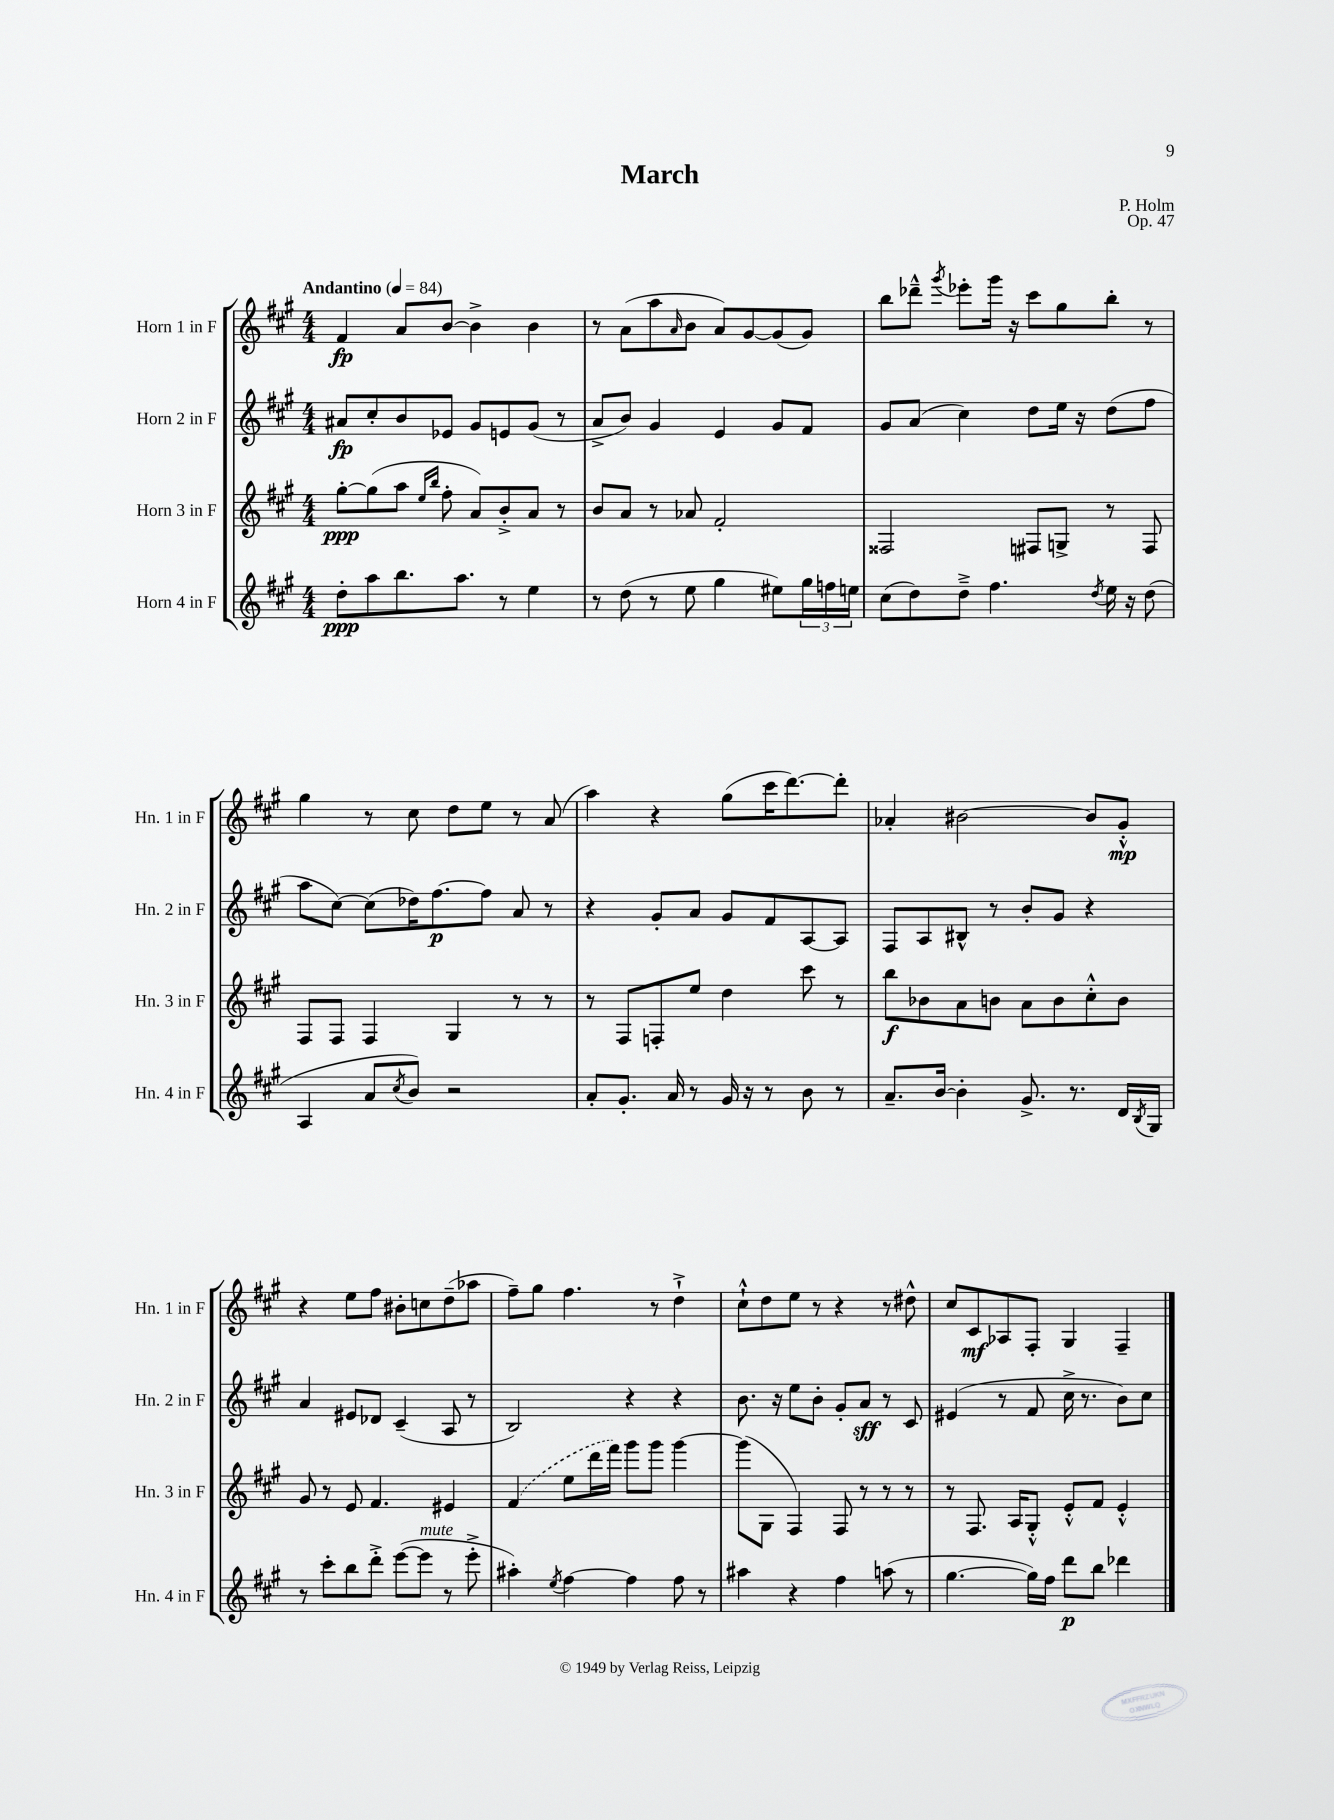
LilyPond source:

\header { title = "March" composer = "P. Holm" opus = "Op. 47" }
<<
\new StaffGroup <<
\new Staff = "s0" \with { instrumentName = "Horn 1 in F" shortInstrumentName = "Hn. 1 in F" } {
    \clef treble \key a \major \numericTimeSignature \time 4/4 \tempo "Andantino" 4 = 84
    fis'4\fp a'8 b'8~ b'4-> b'4 |
    r8 a'8( a''8 \grace { a'16 } b'8 a'8) gis'8~ gis'8( gis'8) |
    b''8 des'''8---^ \acciaccatura { gis'''8 } ees'''8-. gis'''16 r16 cis'''8 gis''8 b''8-. r8 |
    gis''4 r8 cis''8 d''8 e''8 r8 a'8( |
    a''4) r4 gis''8( cis'''16 d'''8.~) d'''8-. |
    aes'4-. bis'2~ bis'8 gis'8-.-^\mp |
    r4 e''8 fis''8 bis'8-. c''8 d''8--( aes''8 |
    fis''8--) gis''8 fis''4. r8 d''4-!-> |
    cis''8-!-^ d''8 e''8 r8 r4 r8 dis''8-^ |
    cis''8 cis'8\mf aes8 fis8-. gis4 fis4-- \bar "|." |
}
\new Staff = "s1" \with { instrumentName = "Horn 2 in F" shortInstrumentName = "Hn. 2 in F" } {
    \clef treble \key a \major \numericTimeSignature \time 4/4
    ais'8\fp cis''8-. b'8 ees'8 gis'8 e'8 gis'8( r8 |
    a'8-> b'8) gis'4 e'4 gis'8 fis'8 |
    gis'8 a'8( cis''4) d''8 e''16 r16 d''8( fis''8 |
    a''8 cis''8~) cis''8( des''16) fis''8.~\p fis''8 a'8 r8 |
    r4 gis'8-. a'8 gis'8 fis'8 a8~ a8 |
    fis8 a8 bis8-^ r8 b'8-. gis'8 r4 |
    a'4 eis'8 des'8 cis'4--( a8 r8 |
    b2) r4 r4 |
    b'8. r16 e''8 b'8-. gis'8-. a'8\sff r8 cis'8 |
    eis'4( r8 fis'8 cis''16-> r8. b'8) cis''8 \bar "|." |
}
\new Staff = "s2" \with { instrumentName = "Horn 3 in F" shortInstrumentName = "Hn. 3 in F" } {
    \clef treble \key a \major \numericTimeSignature \time 4/4
    gis''8~-.\ppp gis''8( a''8 \grace { e''16 b''16 } fis''8-. a'8) b'8-.-> a'8 r8 |
    b'8 a'8 r8 aes'8 fis'2-. |
    fisis2 fis8 g8-> r8 fis8 |
    fis8 fis8 fis4 gis4 r8 r8 |
    r8 fis8 f8-. e''8 d''4 cis'''8 r8 |
    b''8\f bes'8 a'8 b'8 a'8 b'8 cis''8-.-^ b'8 |
    gis'8 r8 e'8 fis'4. eis'4 |
    \once \slurDashed fis'4( e''8 d'''16 fis'''16) gis'''8 gis'''8 gis'''4~ |
    gis'''8( gis8 fis4) fis8 r8 r8 r8 |
    r8 fis8. a16 gis8-.-^ e'8-.-^ fis'8 e'4-.-^ \bar "|." |
}
\new Staff = "s3" \with { instrumentName = "Horn 4 in F" shortInstrumentName = "Hn. 4 in F" } {
    \clef treble \key a \major \numericTimeSignature \time 4/4
    d''8-.\ppp a''8 b''8. a''8. r8 e''4 |
    r8 d''8( r8 e''8 gis''4 eis''8) \tuplet 3/2 { gis''16 f''16 e''16 } |
    cis''8( d''8) d''8---> fis''4. \acciaccatura { d''8 } e''16 r16 d''8( |
    a4 a'8 \acciaccatura { cis''8 } b'8) r2 |
    a'8-. gis'8.-. a'16 r8 gis'16 r16 r8 b'8 r8 |
    a'8.-- b'16~ b'4-. gis'8.-> r8. d'16 \acciaccatura { b8 } gis16 |
    r8 cis'''8-. b''8 d'''8-.-> e'''8~( e'''8^\markup { \italic "mute" } r8 e'''8-.-> |
    ais''4-.) \acciaccatura { e''8 } fis''4~ fis''4 fis''8 r8 |
    ais''4 r4 fis''4 a''8( r8 |
    gis''4.~ gis''16) fis''16 d'''8\p b''8 des'''4 \bar "|." |
}
>>
>>
\layout { \context { \Score \remove "Bar_number_engraver" } }
